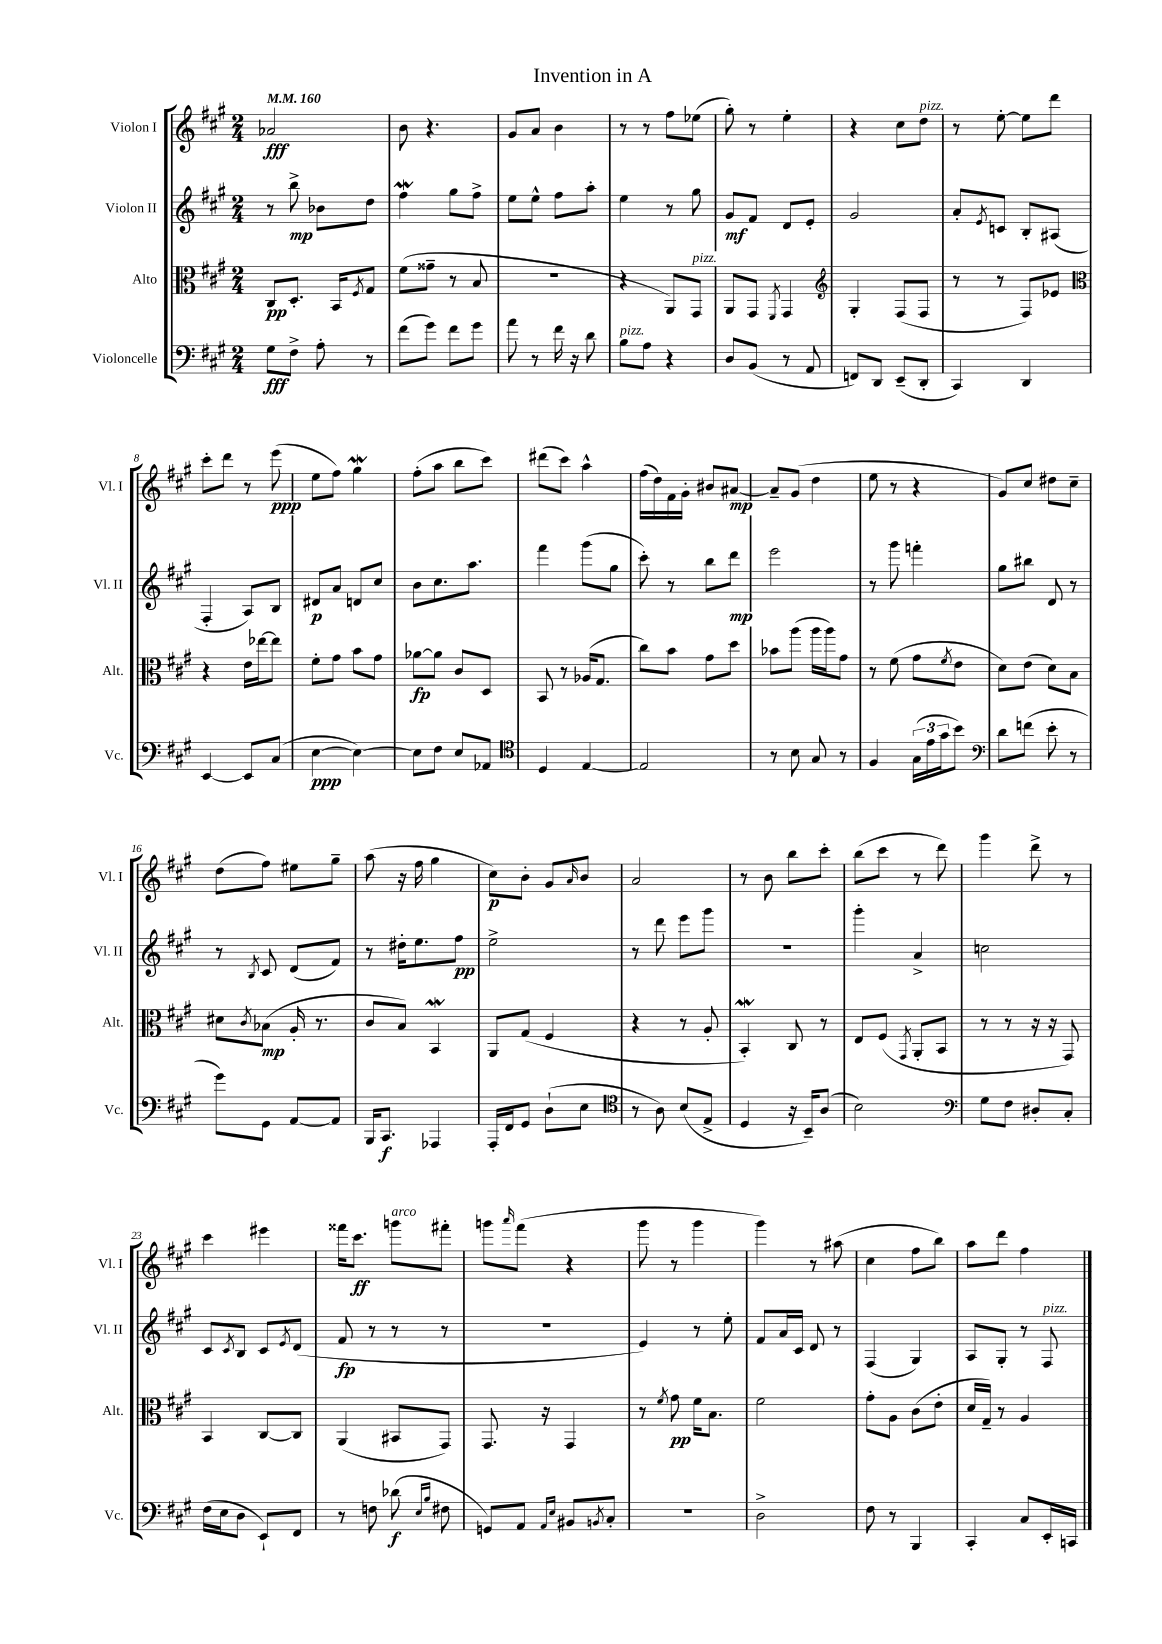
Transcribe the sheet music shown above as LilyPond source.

\header { title = "Invention in A" }
<<
\new StaffGroup <<
\new Staff = "s0" \with { instrumentName = "Violon I" shortInstrumentName = "Vl. I" } {
    \clef treble \key a \major \numericTimeSignature \time 2/4 \tempo 4 = 160
    aes'2\fff |
    b'8 r4. |
    gis'8 a'8 b'4 |
    r8 r8 fis''8 ees''8( |
    gis''8-.) r8 e''4-. |
    r4 cis''8 d''8^\markup { \italic "pizz." } |
    r8 e''8~-. e''8 d'''8 |
    cis'''8-. d'''8 r8 e'''8\ppp( |
    e''8 fis''8) gis''4\mordent |
    fis''8-.( a''8 b''8 cis'''8) |
    dis'''8( cis'''8) a''4-^ |
    fis''16( d''16) fis'16 gis'16-. bis'8 ais'8~\mp |
    ais'8-- gis'8( d''4 |
    e''8 r8 r4 |
    gis'8) cis''8 dis''8 cis''8-- |
    d''8( fis''8) eis''8 gis''8-- |
    a''8( r16 fis''16 gis''4 |
    cis''8\p) b'8-. gis'8 \grace { a'16 } b'8 |
    a'2 |
    r8 b'8 b''8 cis'''8-. |
    b''8( cis'''8 r8 d'''8) |
    gis'''4 d'''8-> r8 |
    cis'''4 eis'''4 |
    fisis'''16 cis'''8.\ff g'''8^\markup { \italic "arco" } fis'''8-. |
    g'''8 \grace { a'''16 } fis'''8( r4 |
    gis'''8 r8 gis'''4 |
    gis'''4) r8 ais''8( |
    cis''4 fis''8 b''8) |
    a''8 d'''8 fis''4 \bar "|." |
}
\new Staff = "s1" \with { instrumentName = "Violon II" shortInstrumentName = "Vl. II" } {
    \clef treble \key a \major \numericTimeSignature \time 2/4
    r8 b''8->\mp bes'8 d''8 |
    fis''4\mordent gis''8 fis''8-> |
    e''8 e''8-^ fis''8 a''8-. |
    e''4 r8 gis''8 |
    gis'8\mf fis'8 d'8 e'8-. |
    gis'2 |
    a'8-. \acciaccatura { e'8 } c'8 b8-. ais8( |
    fis4-. a8) b8 |
    dis'8\p a'8 d'8 cis''8 |
    b'8 cis''8. a''8. |
    fis'''4 gis'''8( gis''8 |
    cis'''8-.) r8 b''8 d'''8\mp |
    e'''2 |
    r8 gis'''8 f'''4-. |
    gis''8 bis''8 d'8 r8 |
    r8 \acciaccatura { b8 } cis'8 d'8( fis'8) |
    r8 dis''16-. e''8. fis''8\pp |
    e''2-> |
    r8 d'''8 e'''8 gis'''8 |
    R2 |
    gis'''4-. a'4-> |
    c''2 |
    cis'8 \acciaccatura { cis'8 } b8 cis'8 \acciaccatura { e'8 } d'8( |
    fis'8\fp r8 r8 r8 |
    R2 |
    e'4) r8 e''8-. |
    fis'8 a'16 cis'16 d'8 r8 |
    fis4( gis4) |
    a8 gis8-. r8 fis8^\markup { \italic "pizz." } \bar "|." |
}
\new Staff = "s2" \with { instrumentName = "Alto" shortInstrumentName = "Alt." } {
    \clef alto \key a \major \numericTimeSignature \time 2/4
    cis8\pp d8.-. b,16 \acciaccatura { fis8 } gis8 |
    fis'8( gisis'8-- r8 b8 |
    r2 |
    r4 a,8) gis,8^\markup { \italic "pizz." } |
    a,8 gis,8 \acciaccatura { fis,8 } gis,4 |
    \clef treble gis4-. fis8( fis8 |
    r8 r8 fis8) ees'8 |
    \clef alto r4 e'16 ees''16~ ees''8 |
    fis'8-. gis'8 b'8 gis'8 |
    aes'8~\fp aes'8 cis'8 d8 |
    b,8 r8 aes16( gis8. |
    cis''8) b'8 gis'8 d''8 |
    bes'8 a''8( a''16 a''16) gis'8 |
    r8 fis'8( gis'8 \acciaccatura { fis'8 } e'8 |
    d'8) e'8( d'8) b8 |
    dis'8 \acciaccatura { cis'8 } bes8\mp( a16-. r8. |
    cis'8 b8) b,4\mordent |
    a,8 gis8( fis4 |
    r4 r8 a8-. |
    b,4-.\mordent) cis8 r8 |
    e8 fis8( \acciaccatura { gis,8 } a,8-. b,8 |
    r8 r8 r16 r16 gis,8) |
    b,4 cis8~ cis8 |
    a,4( bis,8 gis,8) |
    gis,8. r16 gis,4 |
    r8 \acciaccatura { fis'8 } gis'8\pp fis'16 b8. |
    fis'2 |
    gis'8-. a8 cis'8( e'8-. |
    d'16 gis16--) r8 a4 \bar "|." |
}
\new Staff = "s3" \with { instrumentName = "Violoncelle" shortInstrumentName = "Vc." } {
    \clef bass \key a \major \numericTimeSignature \time 2/4
    gis8\fff fis8-> a8-. r8 |
    fis'8( gis'8) fis'8 gis'8 |
    a'8 r8 fis'16 r16 d'8 |
    b8^\markup { \italic "pizz." } a8 r4 |
    d8 b,8( r8 a,8 |
    f,8) d,8 e,8--( d,8-. |
    cis,4) d,4 |
    e,4~ e,8 cis8( |
    e4~\ppp e4~) |
    e8 fis8 e8 aes,8 |
    \clef tenor d4 e4~ |
    e2 |
    r8 b8 gis8 r8 |
    fis4 \tuplet 3/2 { gis16( e'16 gis'16 } b'8) |
    \clef bass d'8 f'8( e'8-. r8 |
    gis'8) gis,8 a,8~ a,8 |
    b,,16 cis,8.\f aes,,4 |
    a,,16-. fis,16 gis,8 d8-!( e8 |
    \clef tenor r8 a8) b8( e8-> |
    d4 r16 b,16--) a8( |
    b2) |
    \clef bass gis8 fis8 dis8-. cis8-. |
    fis16( e16 d8 e,8-!) fis,8 |
    r8 f8 des'8\f( \grace { e16 b16 } fis8 |
    g,8) a,8 \grace { a,16 e16 } bis,8 \acciaccatura { b,8 } cis8-. |
    R2 |
    d2-> |
    fis8 r8 b,,4 |
    cis,4-. cis8 e,16-. c,16 \bar "|." |
}
>>
>>
